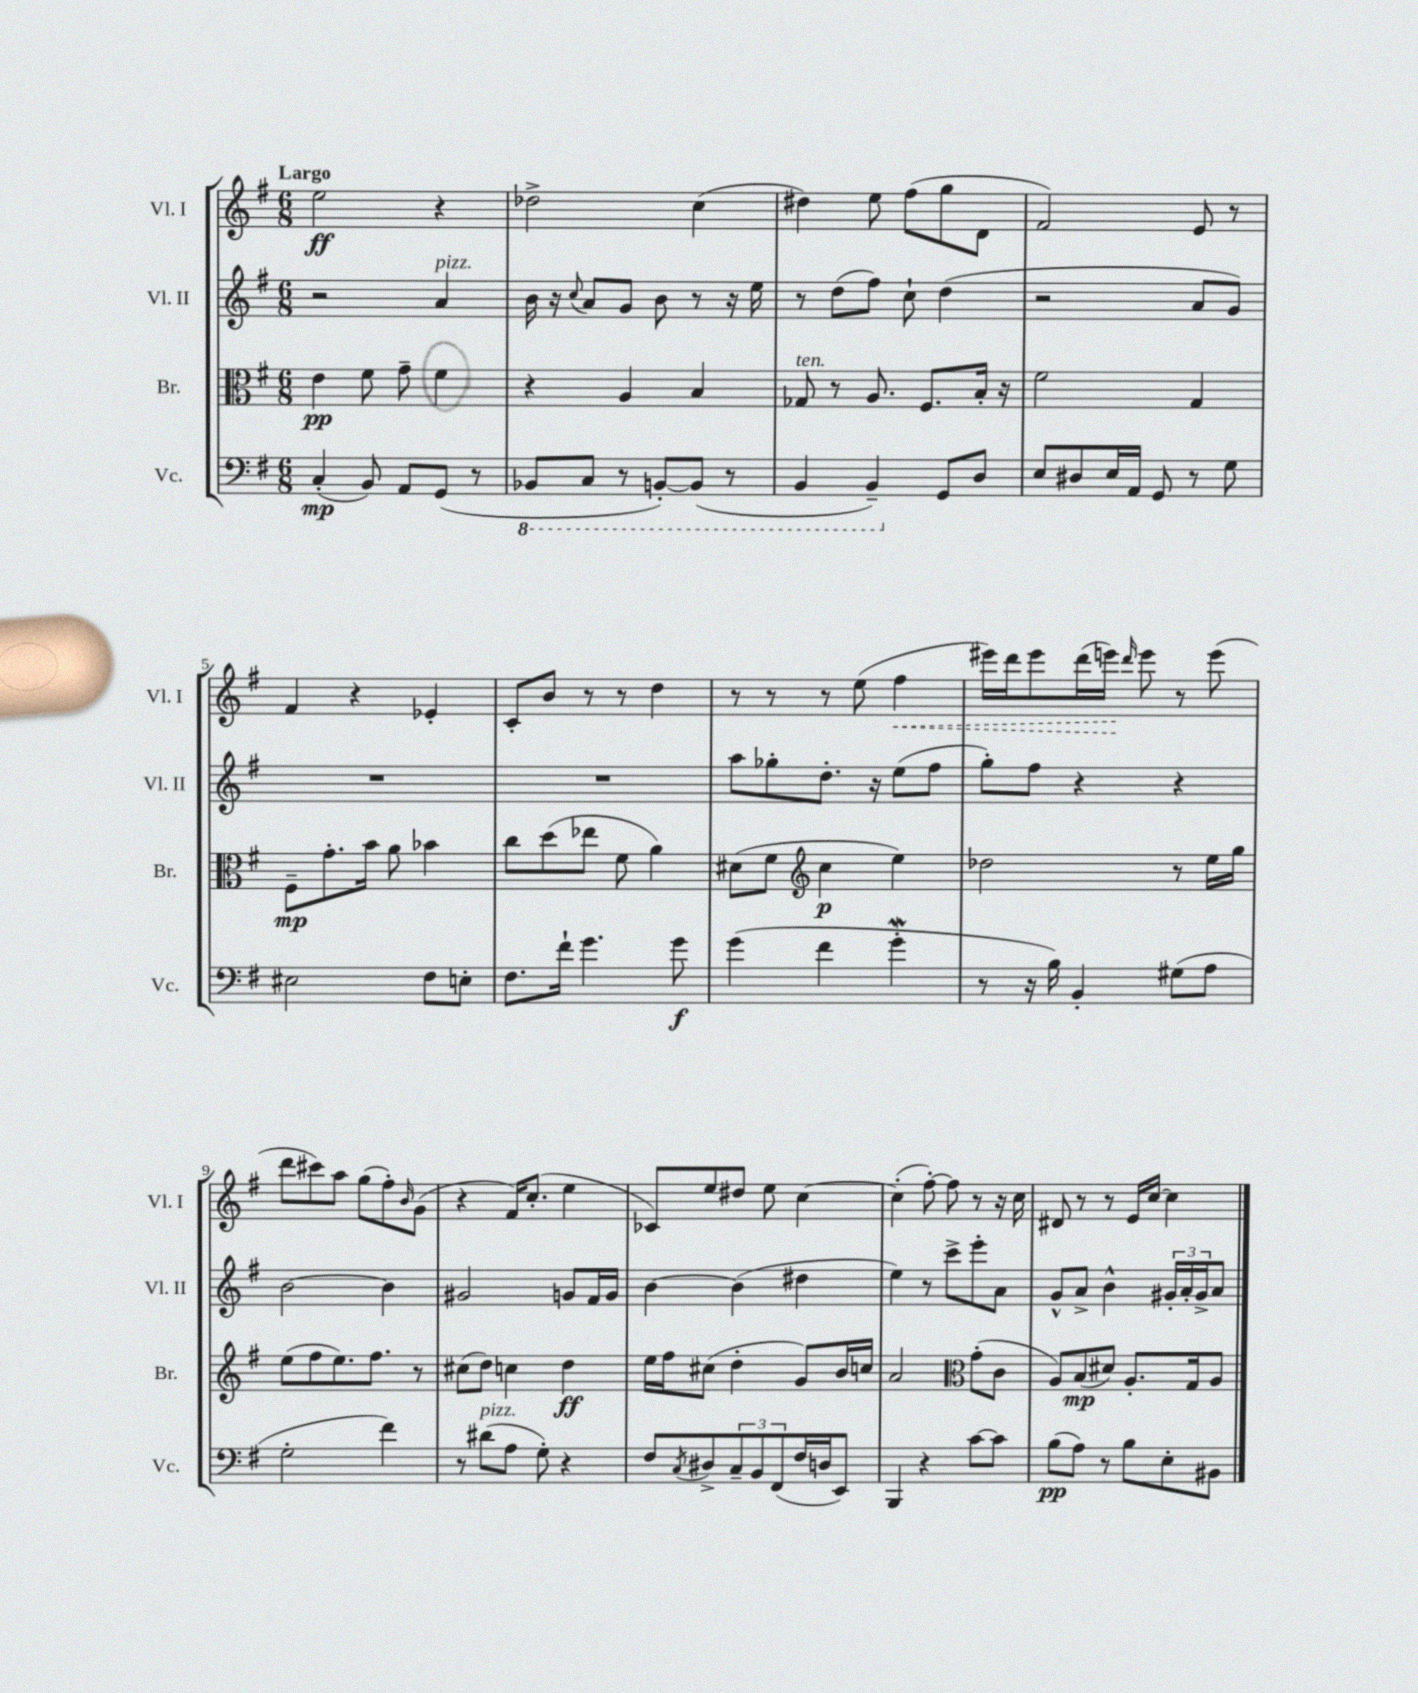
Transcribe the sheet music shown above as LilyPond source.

<<
\new StaffGroup <<
\new Staff = "s0" \with { instrumentName = "Vl. I" shortInstrumentName = "Vl. I" } {
    \clef treble \key g \major \numericTimeSignature \time 6/8 \tempo "Largo"
    e''2\ff r4 |
    des''2-> c''4( |
    dis''4) e''8 fis''8( g''8 d'8 |
    fis'2) e'8 r8 |
    fis'4 r4 ees'4-. |
    c'8-. b'8 r8 r8 d''4 |
    r8 r8 r8 e''8( \once \override Hairpin.style = #'dashed-line fis''4\< |
    eis'''16) d'''16 eis'''8 d'''16( e'''16\!) \grace { d'''16 } e'''8 r8 e'''8( |
    d'''8 cis'''8) a''8 g''8( fis''8-.) \grace { b'16 } g'8( |
    r4 fis'16) c''8.-.( e''4 |
    ces'8) e''8 dis''8 e''8 c''4~ |
    c''4-.( fis''8~-.) fis''8 r8 r16 c''16 |
    dis'8 r8 r8 e'16 c''16~ c''4 \bar "|." |
}
\new Staff = "s1" \with { instrumentName = "Vl. II" shortInstrumentName = "Vl. II" } {
    \clef treble \key g \major \numericTimeSignature \time 6/8
    r2 a'4^\markup { \italic "pizz." } |
    b'16 r16 \appoggiatura { c''8 } a'8 g'8 b'8 r8 r16 e''16 |
    r8 d''8( fis''8) c''8-! d''4( |
    r2 a'8 g'8) |
    R2. |
    R2. |
    a''8 ges''8-. d''8.-. r16 e''8( fis''8 |
    g''8-.) fis''8 r4 r4 |
    b'2~ b'4 |
    gis'2 g'8 fis'16 g'16 |
    b'4~ b'4( dis''4 |
    e''4) r8 c'''8-> e'''8-. a'8 |
    g'8-^ a'8-> b'4-^ \tuplet 3/2 { gis'16-. a'16-. gis'16-> } a'8 \bar "|." |
}
\new Staff = "s2" \with { instrumentName = "Br." shortInstrumentName = "Br." } {
    \clef alto \key g \major \numericTimeSignature \time 6/8
    e'4\pp fis'8 g'8-- fis'4 |
    r4 a4 b4 |
    ges8^\markup { \italic "ten." } r8 a8. fis8. b16-. r16 |
    fis'2 g4 |
    fis8--\mp g'8.-. b'16 a'8 bes'4 |
    c''8 d''8( ees''8 fis'8 a'4) |
    dis'8( fis'8 \clef treble c''4\p e''4) |
    des''2 r8 e''16 g''16 |
    e''8( fis''8 e''8.) fis''8. r8 |
    cis''8( d''8) c''4 d''4\ff |
    e''16 fis''16 cis''8( d''4-. g'8) b'16 c''16 |
    a'2 \clef alto g'8-.( c'8 |
    a8) b8\mp( dis'8) a8.-. g16 a8 \bar "|." |
}
\new Staff = "s3" \with { instrumentName = "Vc." shortInstrumentName = "Vc." } {
    \clef bass \key g \major \numericTimeSignature \time 6/8
    c4-.\mp( b,8) a,8 g,8( r8 |
    \ottava #-1 bes,,8 c,8 r8 b,,8~-.) b,,8( r8 |
    b,,4 b,,4--) \ottava #0 g,8 d8 |
    e8 dis8 e16 a,16 g,8 r8 g8 |
    eis2 fis8 e8-. |
    fis8. fis'16-! g'4. g'8\f |
    g'4( fis'4 g'4-.\mordent |
    r8 r16 b16) b,4-. gis8( a8 |
    g2-. fis'4) |
    r8 dis'8^\markup { \italic "pizz." }( a8 g8-.) r4 |
    fis8 \acciaccatura { c8 } dis8-> \tuplet 3/2 { c8-- b,8 fis,8( } fis16 d16 e,8) |
    b,,4 r4 c'8~ c'8 |
    b8\pp( a8) r8 b8 e8-. bis,8 \bar "|." |
}
>>
>>
